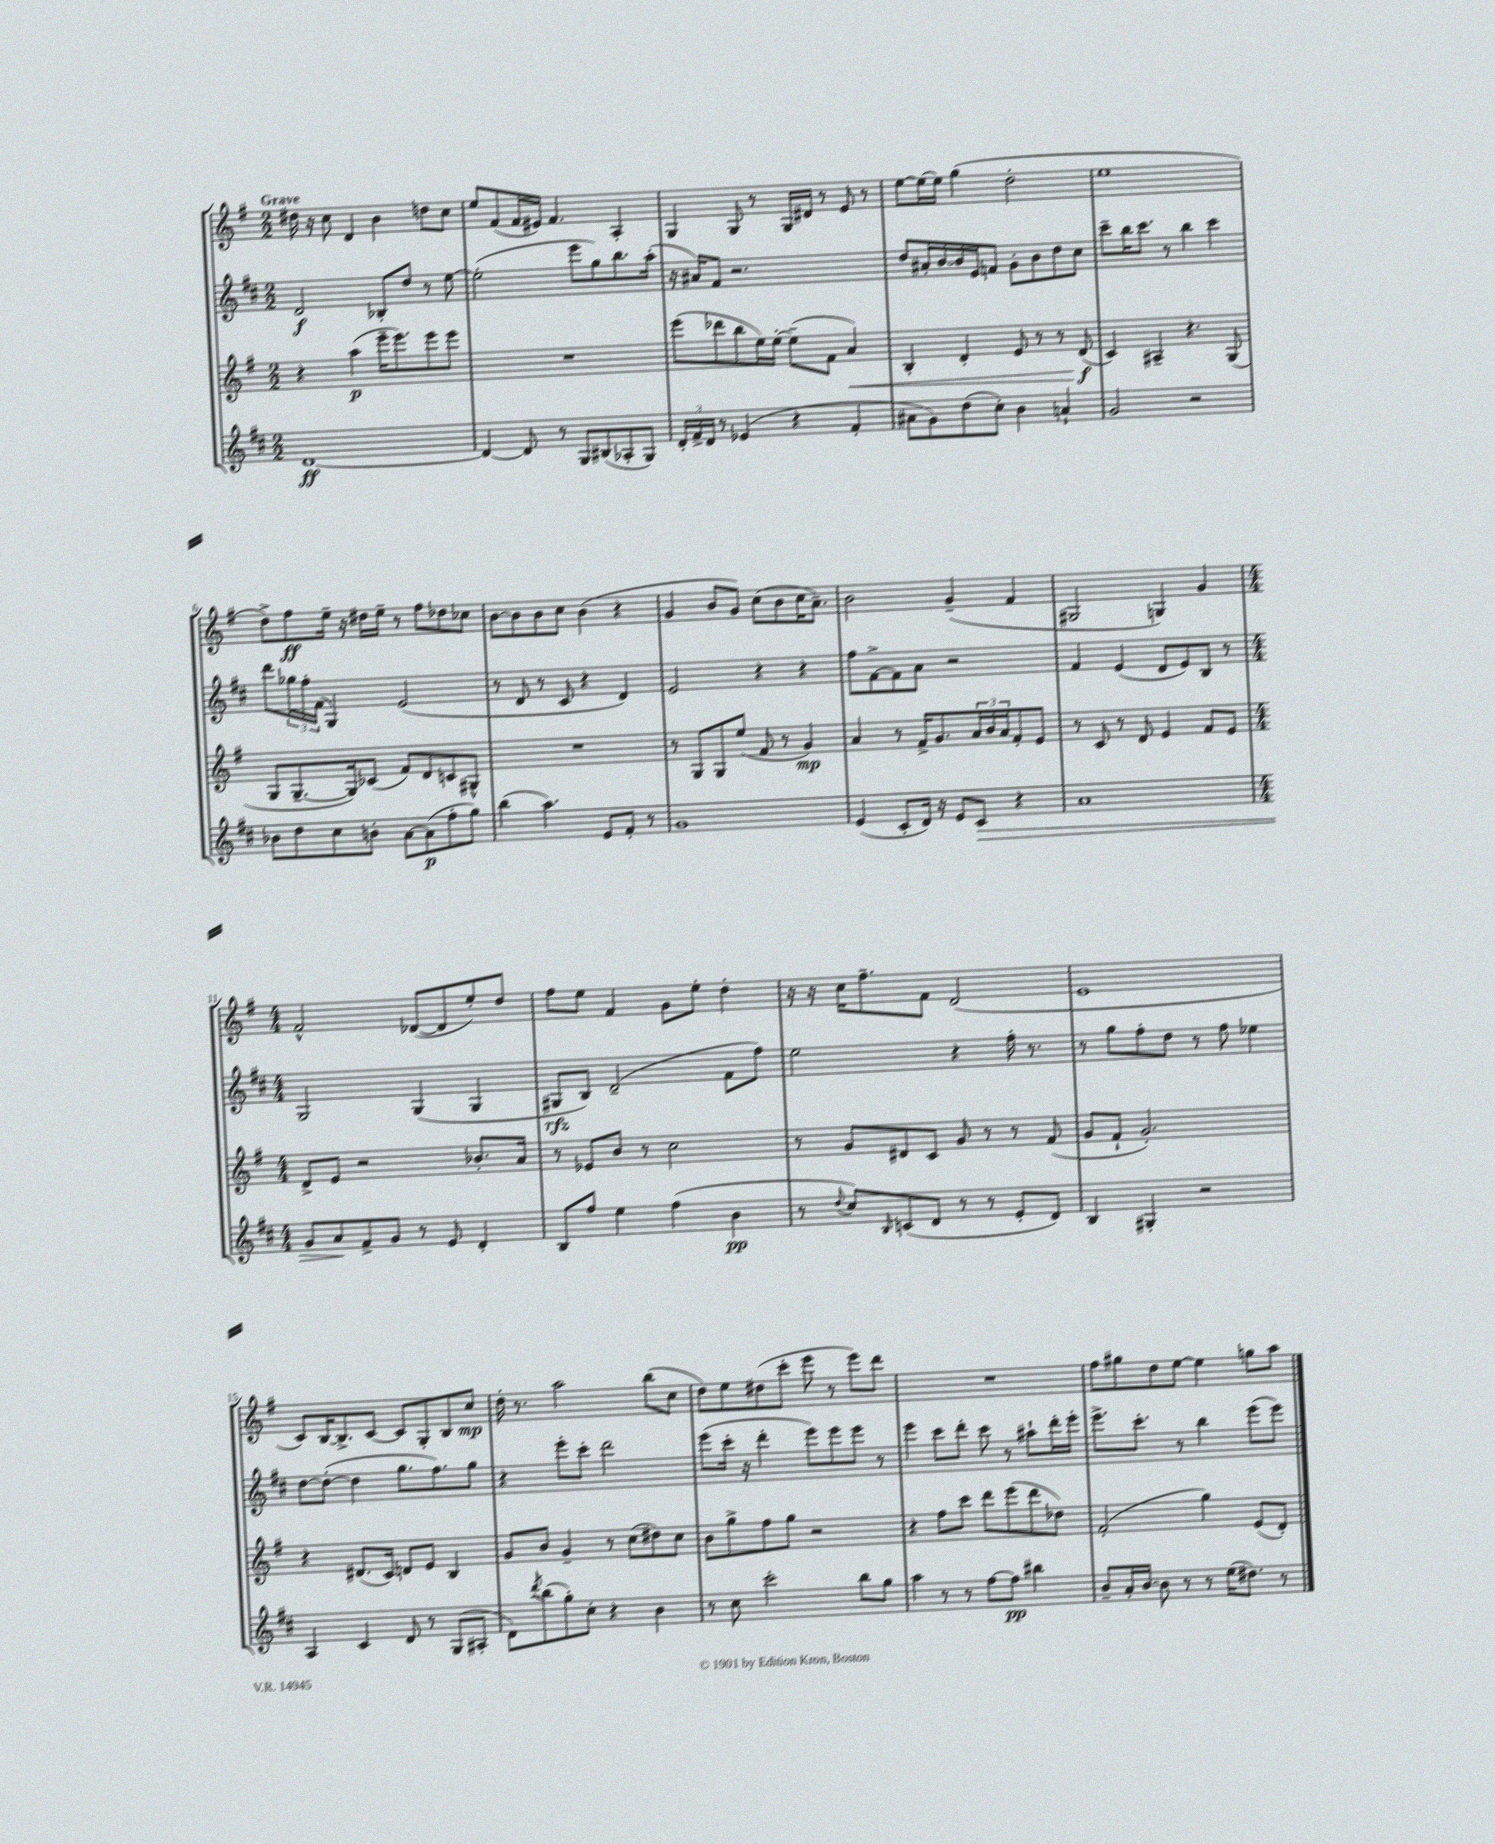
<<
\new StaffGroup <<
\new Staff = "s0" {
    \clef treble \key g \major \numericTimeSignature \time 2/2 \tempo "Grave"
    dis''16 r16 c''8 d'4 b'4 d''8 c''8 |
    e''8 fis'8( fis'16 eis'16) fis'4. a4-. |
    g4 g8 r8 g16 dis'16 r8 e'8 r8 |
    e''8~ e''16~ e''16 g''4( d''2-. |
    e''1 |
    d''8->) fis''8\ff e''16-- r16 dis''16 e''16-- r8 fis''8 des''8 ces''8 |
    b'8~ b'8 b'8 c''8 b'4( r4 |
    g'4 b'8 g'8) c''8( b'8 c''16 a'8.--) |
    b'2 g'4--( fis'4 |
    gis2 g4) g'4 |
    \numericTimeSignature \time 4/4 fis'2-^ des'8~( des'8 e''8-.) d''8 |
    fis''8 e''8 fis'4 g'8 e''8-. d''4-. |
    r16 r16 c''16 fis''8.-- fis'8 d'2( |
    e'1 |
    c'8) b16~ b8.-> c'8~ c'8 g8-. b8 c''8\mp |
    d''16-. r8. a''2 b''8( c''8 |
    d''8) e''8 dis''8( c'''8-. e'''8 r8 e'''8) d'''8 |
    R1 |
    fis''8 gis''8 d''8 e''8~ e''4 g''8 a''8 \bar "|." |
}
\new Staff = "s1" {
    \clef treble \key d \major \numericTimeSignature \time 2/2
    d'2\f bes8-. d''8 r8 e''8~ |
    e''2-.( e'''8 g''8) b''8. a''16-.( |
    r16 ais'16) fis'8 r2. |
    d''8 ais'16-. b'16~ b'16 e'16 f'8 g'8-. b'8 d''8 cis''8 |
    cis'''8-- b''16 cis'''8. r8 b''4 cis'''4 |
    d'''8 \tuplet 3/2 { ges''16 fis''16-. fis'16( } g4) e'2( |
    r8 d'8 r8 cis'8 r4 d'4) |
    e'2 r4 r4 |
    fis''8 fis'8~-> fis'8 a'8 r2 |
    fis'4 e'4( d'8 e'8) b8 r8 |
    \numericTimeSignature \time 4/4 g2 g4( g4 |
    gis8\rfz b8) d'2--( fis'8 fis''8) |
    e''2 r4 fis''16-. r8. |
    r8 g''8 fis''8-. d''8 r8 fis''8 ees''4 |
    d''8~ d''8~-.( d''4 g''8. fis''8.) g''8 |
    r4 e'''8-. cis'''8-. d'''2 |
    e'''8( cis'''16-. r16 d'''4-. e'''8) e'''8 e'''8 r8 |
    e'''4 cis'''8 d'''8-. cis'''8 r8 ais''8-! d'''16-. e'''16-. |
    e'''8.-> cis'''8.-. r8 b''4 e'''8( e'''8) \bar "|." |
}
\new Staff = "s2" {
    \clef treble \key g \major \numericTimeSignature \time 2/2
    r4 a''4\p( e'''16-- e'''8.) e'''8 e'''8 |
    R1 |
    e'''8( des'''8 b''8 e''16) e''16~-. e''8--( fis'8 a'4\<) |
    b4-. d'4-. e'8 r8 r8 d'8\f\!( |
    c'4) ais4-- r4. g8( |
    g8 g8.~-- g16) ces'8( fis'8) d'8 c'8 gis8-^ |
    R1 |
    r8 g8 g8 e''8( fis'8 r8 g'4\mp) |
    a'4 r8 fis'16-> g'8. \tuplet 3/2 { a'16 b'16 a'16 } fis'8-. e'8 |
    r8 c'8 r8 d'8 e'4 fis'8 e'8 |
    \numericTimeSignature \time 4/4 d'8-> e'8 r2 bes'8.-. a'16 |
    r8 ees'8 b'8 r8 c''2 |
    r8 g'8 dis'8 c'8 g'8 r8 r8 fis'8( |
    g'8 fis'8-! g'2.-.) |
    r4 dis'8.( c'16) d'8 e'8 b4 |
    g'8 b'8 g'4-- r8 c''8( dis''8) c''8 |
    b'8 g''8-> fis''8 g''8 r2 |
    r4 fis''8 c'''8 d'''8 e'''8( d'''8 des''8) |
    fis'2-.( g''4) e'8( d'8-.) \bar "|." |
}
\new Staff = "s3" {
    \clef treble \key d \major \numericTimeSignature \time 2/2
    d'1~\ff |
    d'4~ d'8 r8 g8 bis8( aes8-. g8) |
    \tuplet 3/2 { d'16-. fis'16-> d'16 } r8 ees'4( r4 fis'4-. |
    ais'8 g'8) d''8( cis''8-.) b'4 a'4-! |
    g'2 r2 |
    bes'8 d''8 cis''8 b'8-. a'8~ a'8\p( fis''8-. g''8) |
    b''4( a''4.) e'8 fis'8-. r8 |
    g'1 |
    e'4( cis'8-. d'16) r16 e'8 cis'8\> r4 |
    a'1 |
    \numericTimeSignature \time 4/4 g'8 a'8\! fis'8-> g'8 r8 e'8 d'4-. |
    b8 fis''8 e''4 fis''4( b'4\pp |
    r8 \appoggiatura { d''8 } cis''8) \grace { b16 } c'8( d'8 r8 r8 e'8-. d'8) |
    b4 gis4-. r2 |
    a4 cis'4 d'8 r8 g8( ais8-. |
    d'8) \acciaccatura { d'''8 } b''8( g''8-.) cis''8-. r4 b'4 |
    r8 cis''8 cis'''2-. b''8 g''8 |
    a''4 r8 r8 fis''8~ fis''8\pp bis''4 |
    b'8-- a'16-. b'16~ b'8 r8 r8 e''16( dis''8.) r8 \bar "|." |
}
>>
>>
